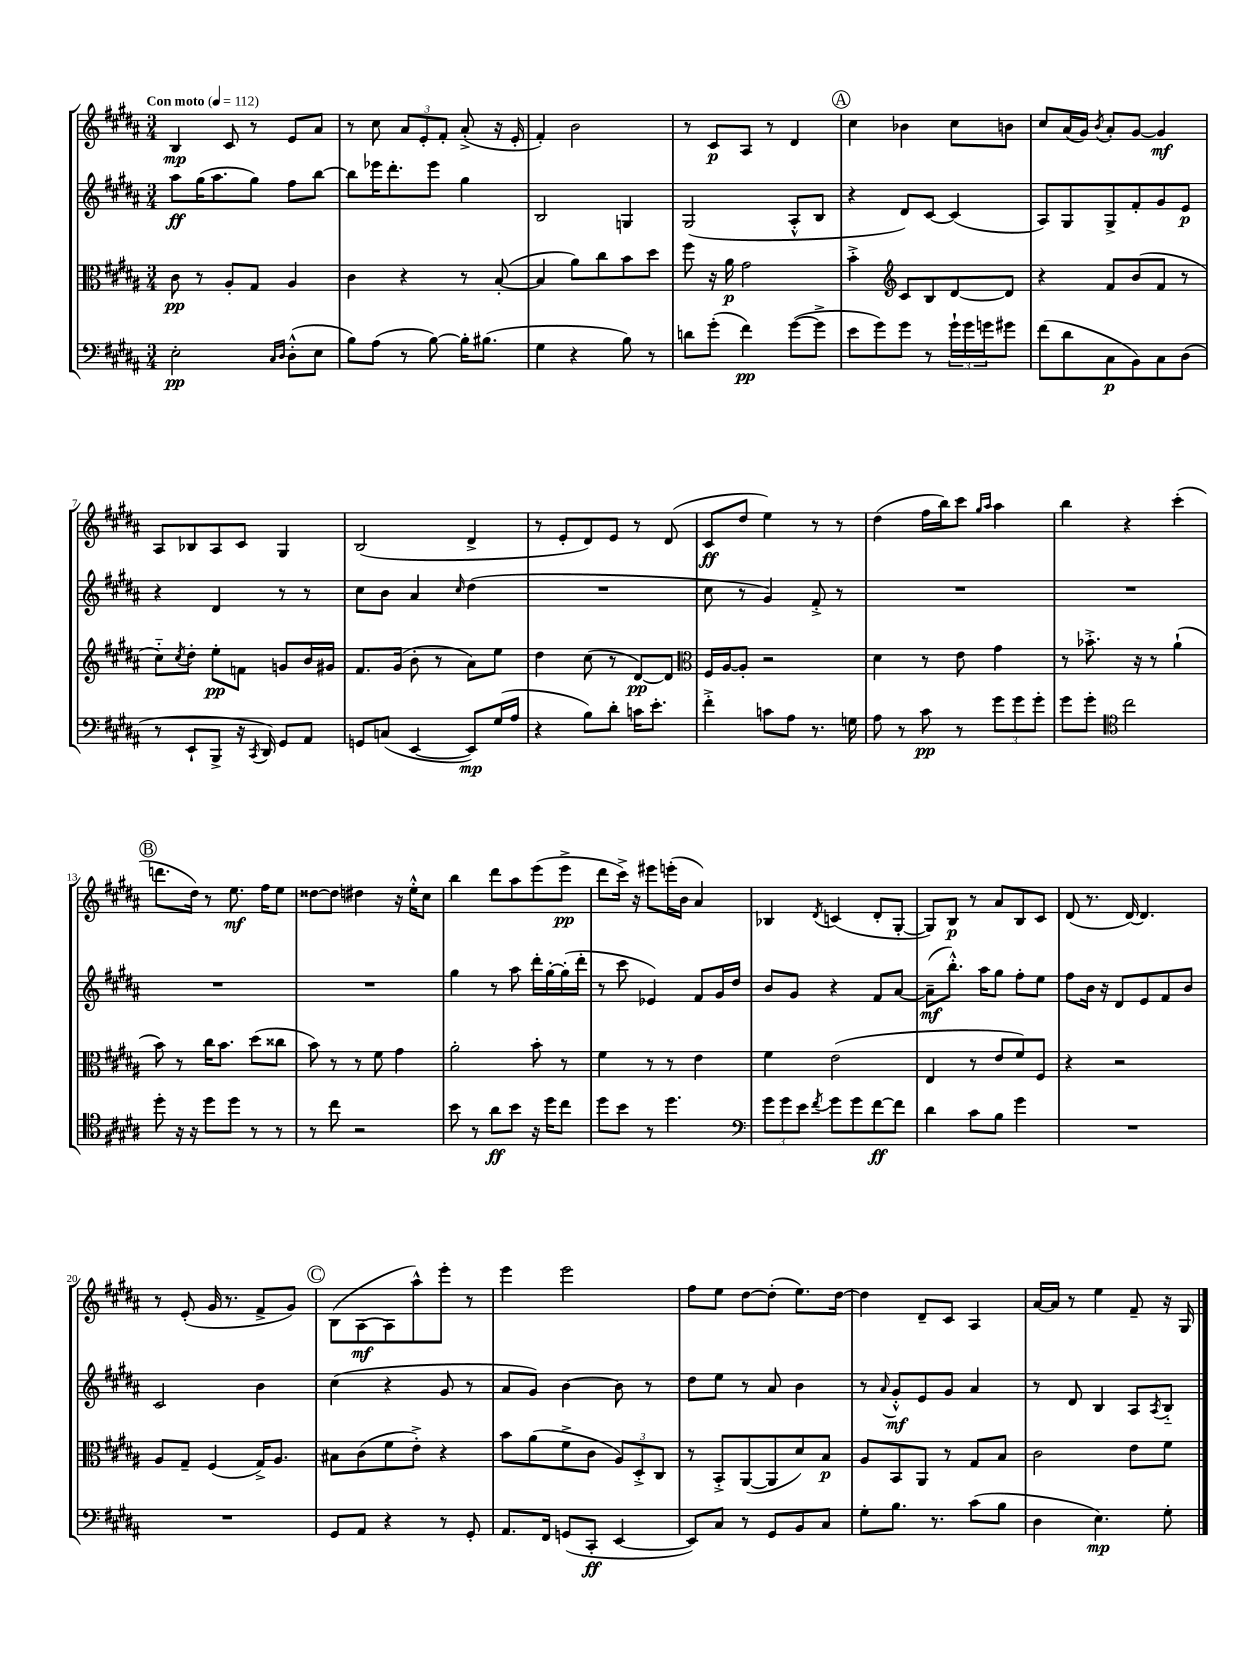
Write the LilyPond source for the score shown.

<<
\new StaffGroup <<
\new Staff = "s0" {
    \clef treble \key b \major \numericTimeSignature \time 3/4 \tempo "Con moto" 4 = 112
    b4\mp cis'8 r8 e'8 ais'8 |
    r8 cis''8 \tuplet 3/2 { ais'8 e'8-. fis'8-. } ais'8-.->( r16 e'16-. |
    fis'4-.) b'2 |
    r8 cis'8\p ais8 r8 dis'4 |
    \mark \markup { \circle "A" } cis''4 bes'4 cis''8 b'8 |
    cis''8 ais'16( gis'16) \acciaccatura { b'8 } ais'8-. gis'8~ gis'4\mf |
    ais8 bes8 ais8 cis'8 gis4 |
    b2( dis'4-> |
    r8 e'8-. dis'8) e'8 r8 dis'8( |
    cis'8\ff dis''8 e''4) r8 r8 |
    dis''4( fis''16 b''16) cis'''8 \grace { gis''16 ais''16 } ais''4 |
    b''4 r4 cis'''4-.( |
    \mark \markup { \circle "B" } d'''8. dis''16) r8 e''8.\mf fis''16 e''8 |
    disis''8~ disis''8 dis''4 r16 e''16-.-^ cis''8 |
    b''4 dis'''8 ais''8 e'''8( e'''8->\pp |
    dis'''8 cis'''16->) r16 eis'''8 e'''16-.( b'16 ais'4) |
    bes4 \acciaccatura { dis'8 } c'4( dis'8-. gis8~-. |
    gis8) b8\p r8 ais'8 b8 cis'8 |
    dis'8( r8. dis'16~) dis'4. |
    r8 e'8-.( gis'16 r8. fis'8-> gis'8) |
    \mark \markup { \circle "C" } b8( ais8~\mf ais8 ais''8-^) e'''8-. r8 |
    e'''4 e'''2 |
    fis''8 e''8 dis''8~ dis''8-.( e''8.) dis''16~ |
    dis''4 dis'8-- cis'8 ais4 |
    ais'16~ ais'16 r8 e''4 fis'8-- r16 gis16 \bar "|." |
}
\new Staff = "s1" {
    \clef treble \key b \major \numericTimeSignature \time 3/4
    ais''8\ff gis''16( ais''8. gis''8) fis''8 b''8~ |
    b''8 ees'''16 dis'''8.-. ees'''8 gis''4 |
    b2 g4 |
    gis2( ais8-.-^ b8 |
    \mark \markup { \circle "A" } r4 dis'8) cis'8~ cis'4( |
    ais8) gis8 gis8-> fis'8-. gis'8 e'8\p |
    r4 dis'4 r8 r8 |
    cis''8 b'8 ais'4 \grace { cis''16 } dis''4( |
    R2. |
    cis''8 r8 gis'4) fis'8-.-> r8 |
    R2. |
    R2. |
    \mark \markup { \circle "B" } R2. |
    R2. |
    gis''4 r8 ais''8 dis'''16-. gis''16~-. gis''16-.( dis'''16-. |
    r8 cis'''8 ees'4) fis'8 gis'16 dis''16 |
    b'8 gis'8 r4 fis'8 ais'8~ |
    ais'8--\mf( b''8.-.-^) ais''16 gis''8 fis''8-. e''8 |
    fis''8 b'16 r16 dis'8 e'8 fis'8 b'8 |
    cis'2 b'4 |
    \mark \markup { \circle "C" } cis''4( r4 gis'8 r8 |
    ais'8 gis'8) b'4~ b'8 r8 |
    dis''8 e''8 r8 ais'8 b'4 |
    r8 \appoggiatura { ais'8 } gis'8-.-^\mf e'8 gis'8 ais'4 |
    r8 dis'8 b4 ais8 \acciaccatura { ais8 } b8-_ \bar "|." |
}
\new Staff = "s2" {
    \clef alto \key b \major \numericTimeSignature \time 3/4
    cis'8\pp r8 ais8-. gis8 ais4 |
    cis'4 r4 r8 b8~-.( |
    b4 ais'8) cis''8 b'8 dis''8 |
    fis''8 r16 ais'16\p gis'2 |
    \mark \markup { \circle "A" } b'4-.-> \clef treble cis'8 b8 dis'8~ dis'8 |
    r4 fis'8 b'8( fis'8 r8 |
    cis''8-_) \acciaccatura { cis''8 } dis''8-. e''8-.\pp f'8 g'8 b'16 gis'16 |
    fis'8. gis'16( b'8-. r8 ais'8) e''8 |
    dis''4 cis''8( r8 dis'8~\pp) dis'8 |
    \clef alto fis16 ais16~ ais8-. r2 |
    dis'4 r8 e'8 gis'4 |
    r8 bes'8.-.-> r16 r8 ais'4-!( |
    \mark \markup { \circle "B" } b'8) r8 cis''16 b'8. dis''8( cisis''8 |
    b'8) r8 r8 fis'8 gis'4 |
    ais'2-. b'8-. r8 |
    fis'4 r8 r8 e'4 |
    fis'4 e'2( |
    e4 r8 e'8 fis'8) fis8 |
    r4 r2 |
    ais8 gis8-- fis4( gis16->) ais8. |
    \mark \markup { \circle "C" } bis8 cis'8( fis'8 e'8-.->) r4 |
    b'8 ais'8( fis'8-> cis'8 \tuplet 3/2 { ais8) dis8-.-> cis8 } |
    r8 b,8-.-> ais,8~( ais,8 dis'8) b8\p |
    ais8 b,8 ais,8 r8 gis8 b8 |
    cis'2 e'8 fis'8 \bar "|." |
}
\new Staff = "s3" {
    \clef bass \key b \major \numericTimeSignature \time 3/4
    e2-.\pp \grace { cis16 dis16 } dis8-.-^( e8 |
    b8) ais8( r8 b8~) b16-. bis8.( |
    gis4 r4 b8) r8 |
    d'8 gis'8-.( fis'4\pp) gis'8~( gis'8-> |
    \mark \markup { \circle "A" } e'8 gis'8) gis'8 r8 \tuplet 3/2 { gis'16-! gis'16 g'16 } gis'8 |
    fis'8( dis'8 cis8\p b,8) cis8 dis8( |
    r8 e,8-! b,,8-> r16 \acciaccatura { cis,8 } dis,16) gis,8 ais,8 |
    g,8 c8( e,4~ e,8\mp) gis16( ais16 |
    r4 b8) dis'8-. c'16 e'8.-. |
    fis'4-.-> c'8 ais8 r8. g16 |
    ais8 r8 cis'8\pp r8 \tuplet 3/2 { gis'8 gis'8 gis'8-. } |
    gis'8 gis'8-. \clef tenor cis''2 |
    \mark \markup { \circle "B" } dis''8-. r16 r16 dis''8 dis''8 r8 r8 |
    r8 cis''8 r2 |
    b'8 r8 ais'8\ff b'8 r16 dis''16 cis''8 |
    dis''8 b'8 r8 dis''4. |
    \clef bass \tuplet 3/2 { gis'8 gis'8 e'8 } \acciaccatura { fis'8 } gis'8 gis'8 fis'8~\ff fis'8 |
    dis'4 cis'8 b8 gis'4 |
    R2. |
    R2. |
    \mark \markup { \circle "C" } gis,8 ais,8 r4 r8 gis,8-. |
    ais,8. fis,16 g,8( cis,8-.\ff e,4~ |
    e,8) cis8 r8 gis,8 b,8 cis8 |
    gis8-. b8. r8. cis'8( b8 |
    dis4 e4.\mp) gis8-. \bar "|." |
}
>>
>>
